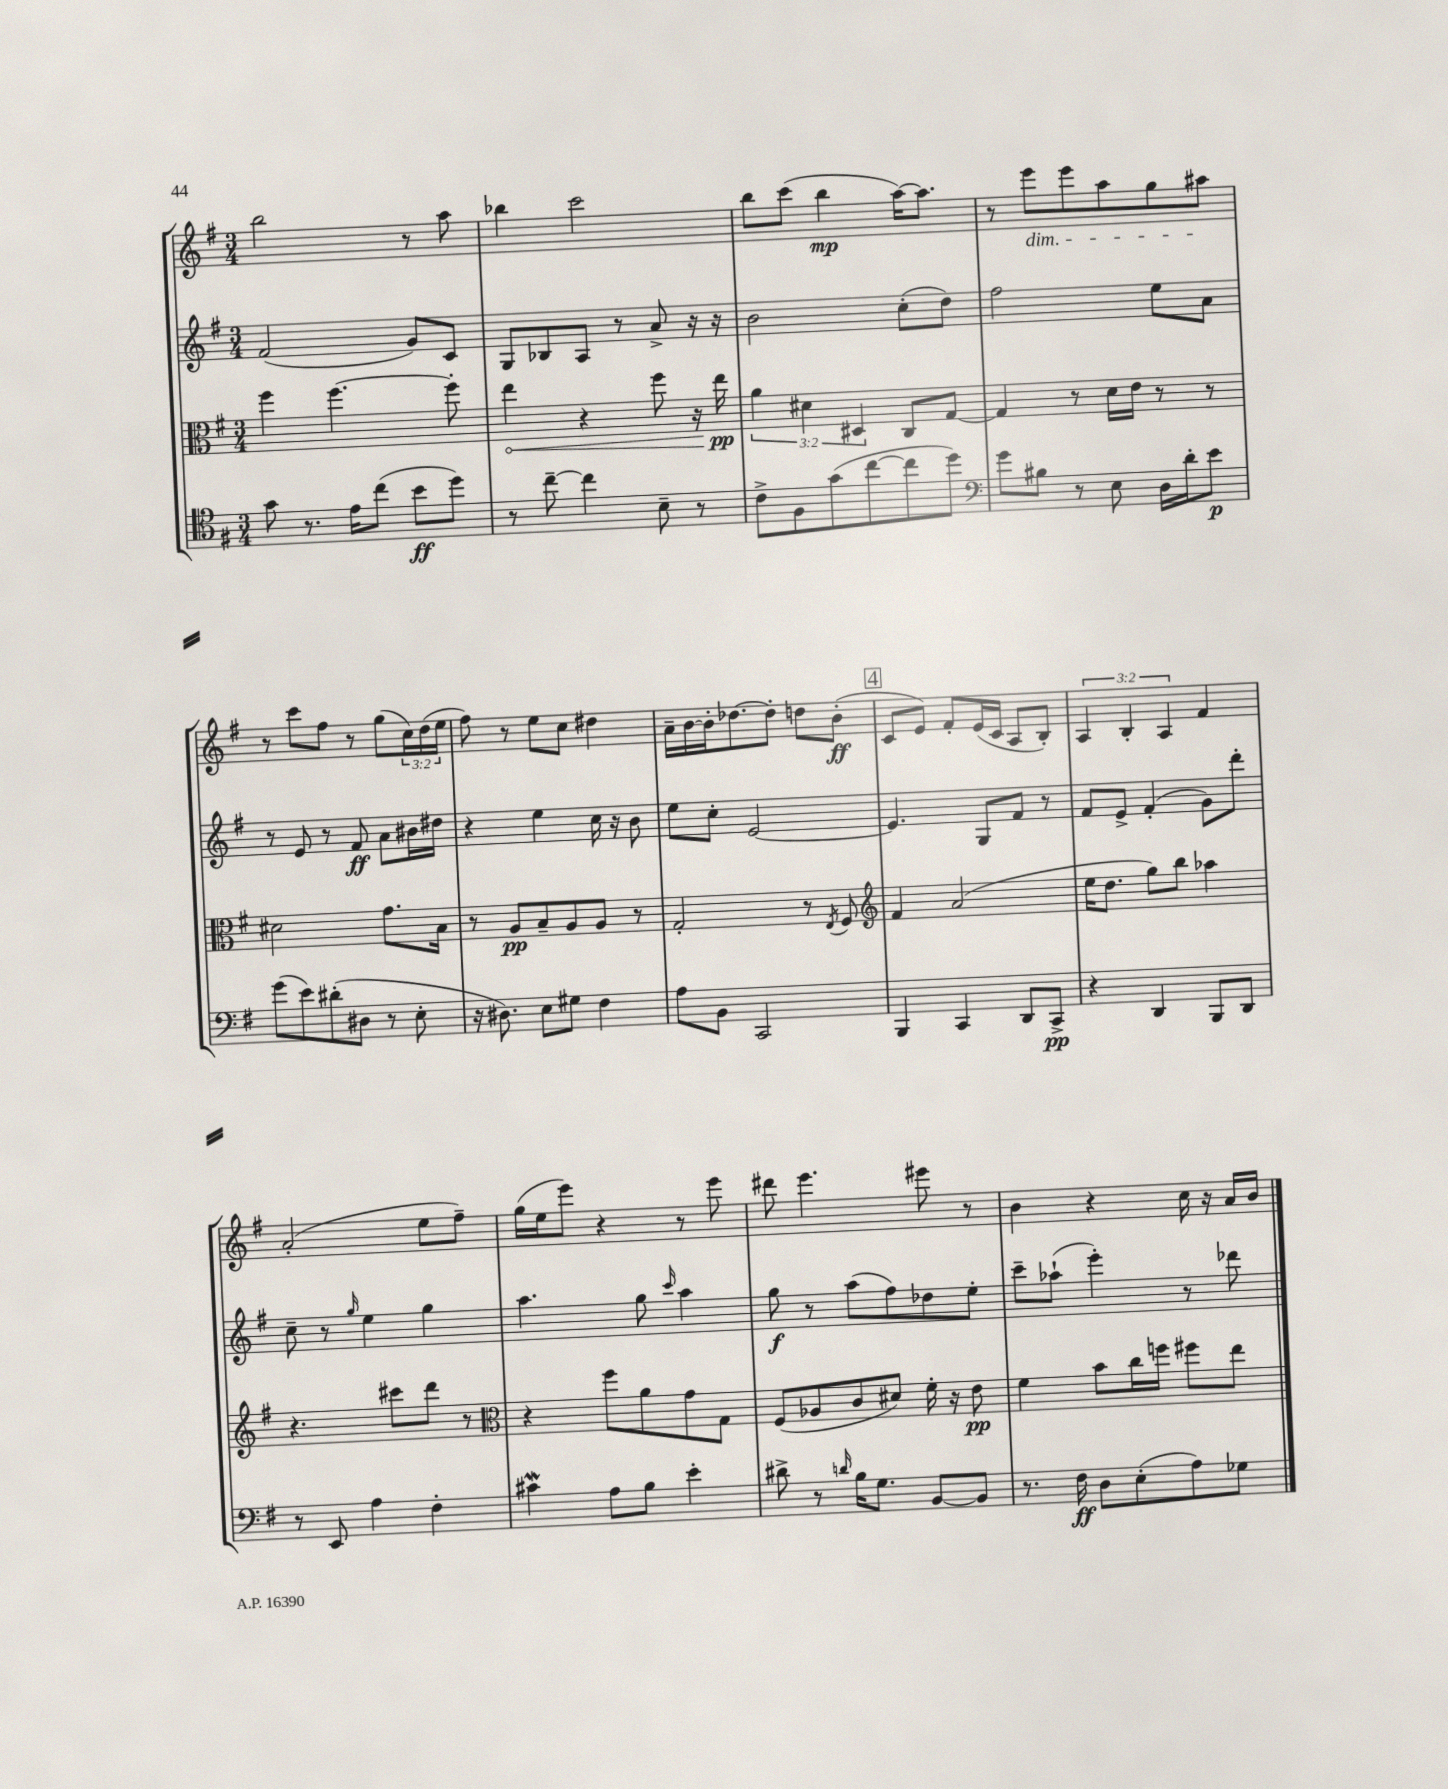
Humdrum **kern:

**kern	**kern	**kern	**kern
*staff4	*staff3	*staff2	*staff1
*clefC4	*clefC3	*clefG2	*clefG2
*k[f#]	*k[f#]	*k[f#]	*k[f#]
*M3/4	*M3/4	*M3/4	*M3/4
8g	4ff#	(2f#	2bb
8.r	.	.	.
.	[4.ff#	.	.
16e	.	.	.
(8cc	.	.	.
8b	.	8g)	8r
8dd)	8ff#']	8c	8aa
=	=	=	=
8r	4ee	8G	4bb-
[8cc~	.	8B-	.
4cc]	4r	8A	2ccc
.	.	8r	.
8B~	8ff#	8a^	.
8r	16r	16r	.
.	16ee	16r	.
=	=	=	=
8c^	6a	2b	8bb
8F#	.	.	(8ccc
.	6d#	.	.
(8g	.	.	4bb
.	6D#	.	.
[8cc	.	.	.
8cc]	8C	(8cc'	[16aa)
.	.	.	8.aa]
8dd)	[8G	8dd)	.
=	=	=	=
*clefF4	*	*	*
8g	4G]	2ff#	8r
8B#	.	.	8eee
8r	8r	.	8eee
8E	16d	.	8aa
.	16e	.	.
16D	8r	8ee	8gg
16d'	.	.	.
8e	8r	8a	8aa#
=	=	=	=
(8g	2d#	8r	8r
8e)	.	8e	8ccc
(8d#'	.	8r	8ff#
8D#	.	8f#	8r
8r	8.g	8a	(8gg
8E'	.	16b#	24cc)
.	.	.	(24dd
.	16B	16dd#	.
.	.	.	24ee
=	=	=	=
16r	8r	4r	8ff#)
8.D#)	.	.	.
.	8A	.	8r
8E	8B~	4ee	8ee
8G#	8A	.	8cc
4F#	8A	16cc	4dd#
.	.	16r	.
.	8r	8b	.
=	=	=	=
8A	2G'	8ee	16a~
.	.	.	[16b
8BB	.	8cc'	16b']
.	.	.	[8.dd-
2CC	.	[2e	.
.	.	.	8dd-']
.	8r	.	8dd
.	8qE	.	.
.	8F#	.	(8b'
=	=	=	=
*	*clefG2	*	*
4BBB	4f#	4.e]	8c
.	.	.	8e)
4CC	(2a	.	8f#'
.	.	8G	(16e
.	.	.	16c
8DD	.	8f#	8A
8CC^	.	8r	8B')
=	=	=	=
4r	16ee	8f#	6A
.	8.dd	.	.
.	.	8e^	.
.	.	.	6B'
4DD	8gg)	(4f#'	.
.	.	.	6A
.	8bb	.	.
8BBB	4aa-	8g)	4f#
8DD	.	8ddd'	.
=	=	=	=
8r	4.r	8cc~	(2a'
8EE	.	8r	.
.	.	16qqgg	.
4A	.	4ee	.
.	8ccc#	.	.
4F#'	8ddd	4gg	8ee
.	8r	.	8ff#~)
=	=	=	=
*	*clefC3	*	*
4c#	4r	4.aa	(16gg
.	.	.	16ee
.	.	.	8eee)
8A	8ff#	.	4r
8B	8a	8gg	.
.	.	16qqccc	.
4e'	8g	4aa	8r
.	8G	.	8eee
=	=	=	=
8d#^	(8F#	8gg	8ddd#
8r	8A-	8r	4.eee
16qqd	.	.	.
16B	8c	(8aa	.
8.G	.	.	.
.	8d#)	8ff#)	.
[8BB	16f#'	8dd-	8eee#
.	16r	.	.
8BB]	8e	8ee'	8r
=	=	=	=
8.r	4f#	8ccc~	4b
.	.	(8aa-`	.
16F#	.	.	.
8D	8b	4eee')	4r
(8E'	16cc	.	.
.	16ff	.	.
8A)	8ff#	8r	16cc
.	.	.	16r
8G-	8ee	8ddd-	16a
.	.	.	16b
==	==	==	==
*-	*-	*-	*-
